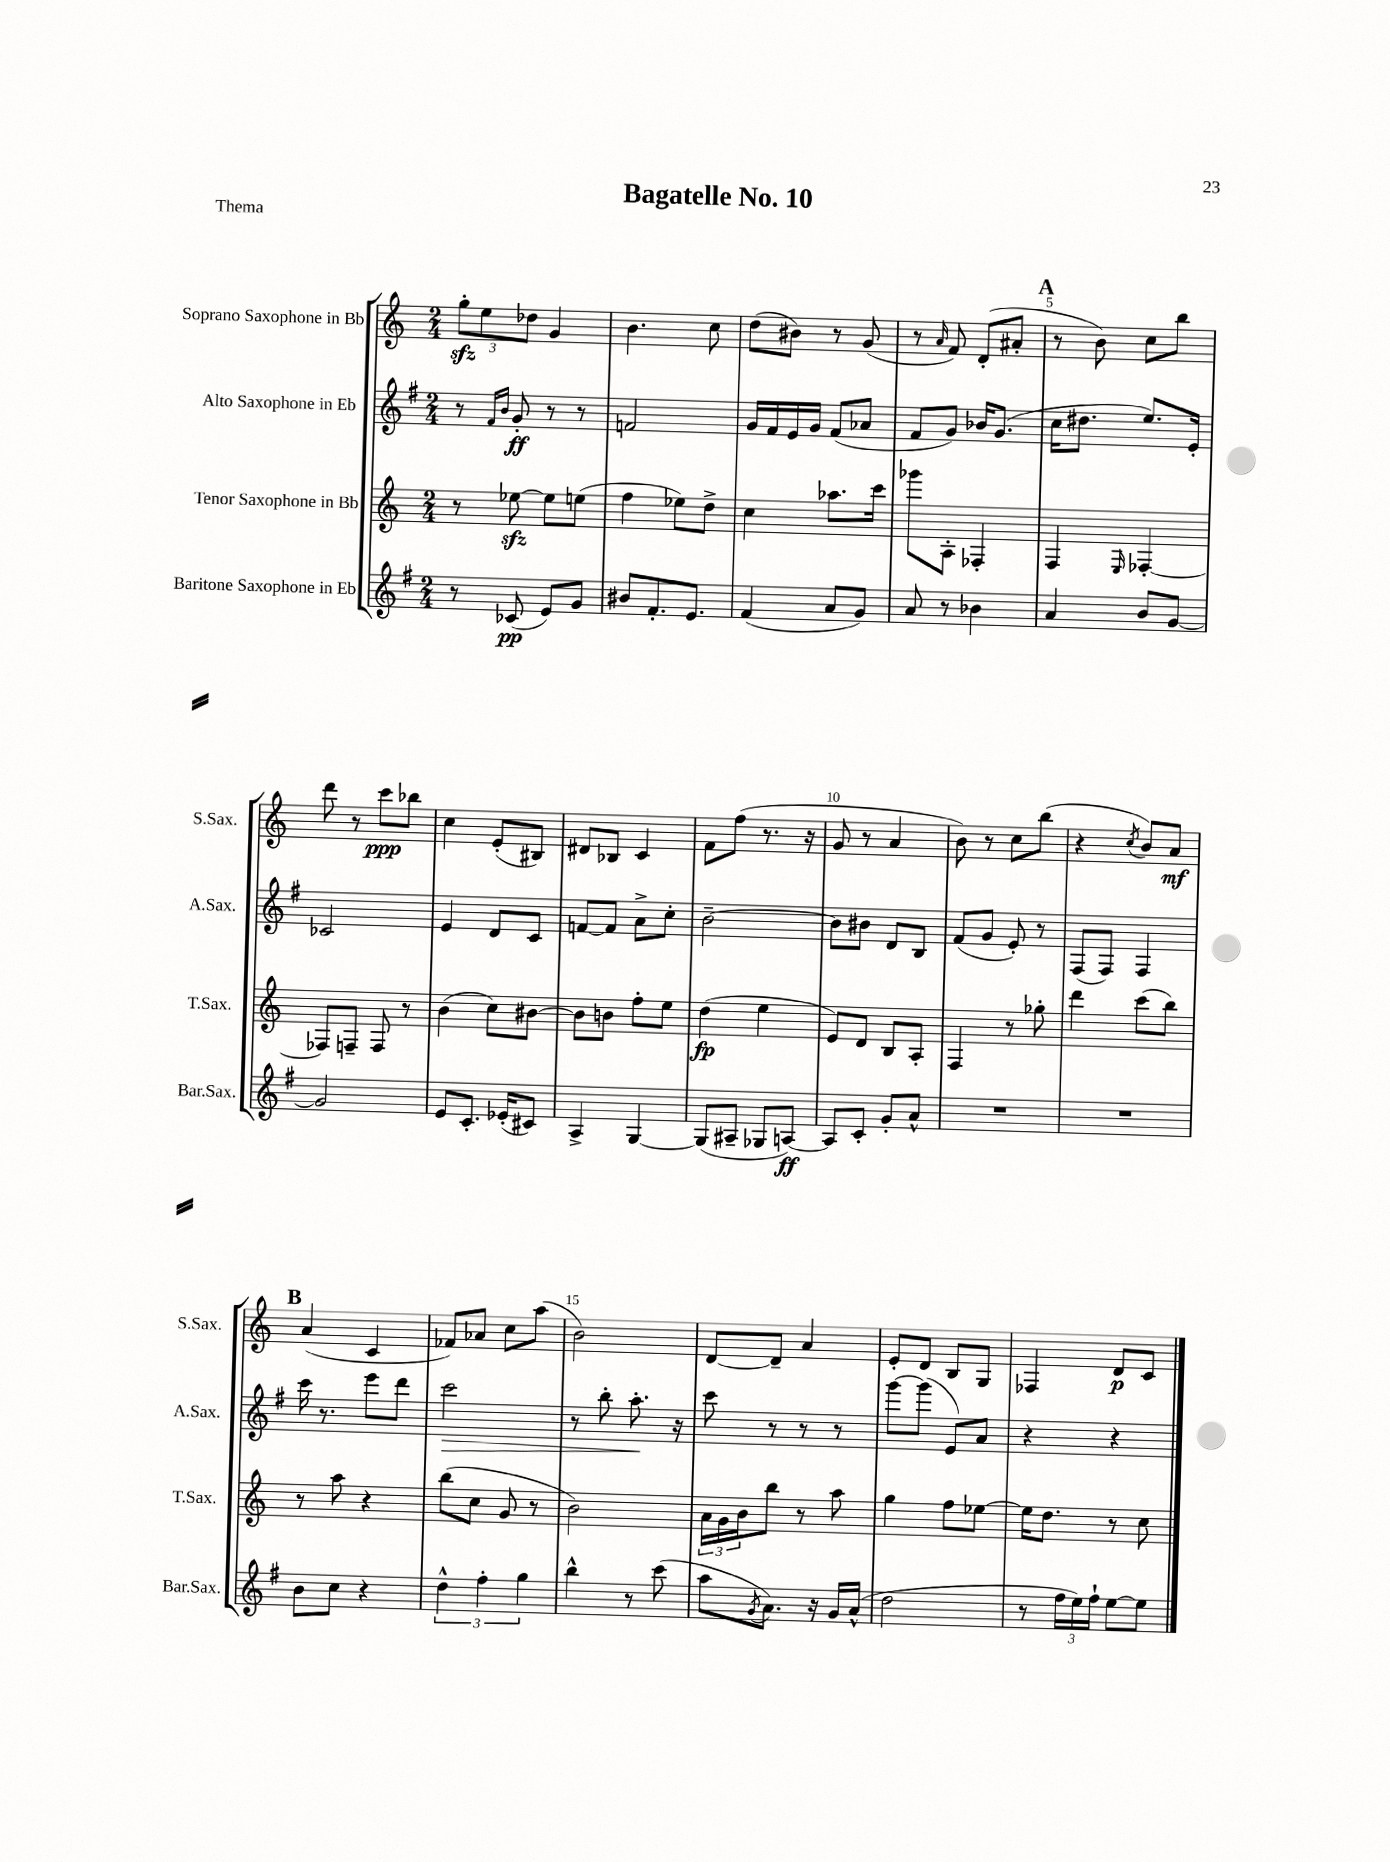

**kern	**kern	**kern	**kern
*staff4	*staff3	*staff2	*staff1
*clefG2	*clefG2	*clefG2	*clefG2
*k[f#]	*k[]	*k[f#]	*k[]
*M2/4	*M2/4	*M2/4	*M2/4
8r	8r	8r	12gg'
.	.	.	12ee
.	.	16qqf#	.
.	.	16qqb	.
(8c-	[8ee-	8g'	.
.	.	.	12dd-
8e)	8ee-]	8r	4g
8g	(8ee	8r	.
=	=	=	=
8b#	4ff	2f	4.b
8.f#'	.	.	.
.	8ee-)	.	.
8.e	.	.	.
.	8dd^	.	8cc
=	=	=	=
(4f#	4cc	16g	(8dd
.	.	16f#	.
.	.	16e	8b#)
.	.	16g	.
8a	8.aa-	(8f#	8r
8g)	.	8a-	(8g
.	16ccc	.	.
=	=	=	=
8a	8ggg-	8f#	8r
.	.	.	16qqa
8r	8A'	8g)	8f)
4b-	4F-'	16b-	(8d'
.	.	(8.g	.
.	.	.	8a#'
=	=	=	=
4a	4F	16cc	8r
.	.	8.dd#	.
.	.	.	8b)
.	16qqE	.	.
8b	[4F-'	8.ee)	8cc
[8g	.	.	8bb
.	.	16e'	.
=	=	=	=
2g]	8F-]	2c-	8ddd
.	8F~	.	8r
.	8F	.	8ccc
.	8r	.	8bb-
=	=	=	=
8e	(4b	4e	4cc
8.c'	.	.	.
.	8cc)	8d	(8e'
(16e-'	.	.	.
8c#)	[8b#	8c	8B#)
=	=	=	=
4A^	8b#]	[8f	8d#
.	8b	8f]	8B-
[4G	8ff'	8a^	4c
.	8ee	8cc'	.
=	=	=	=
(8G]	(4dd	[2b~	8f
8A#~	.	.	(8ff
8G-	4ee	.	8.r
[8A)	.	.	.
.	.	.	16r
=	=	=	=
8A]	8e)	8b]	8g
8c'	8d	8b#	8r
8g'	8B	8d	4a
8a^^	8A'	8B	.
=	=	=	=
2r	4F	(8f#	8b)
.	.	8g	8r
.	8r	8e')	8cc
.	8gg-'	8r	(8bb
=	=	=	=
2r	4ddd	(8F#	4r
.	.	8F#)	.
.	.	.	8qcc
.	(8ccc	4F#	8b)
.	8bb)	.	8a
=	=	=	=
8b	8r	16ccc	(4a
.	.	8.r	.
8cc	8aa	.	.
4r	4r	8eee	4c
.	.	8ddd	.
=	=	=	=
6dd^^	(8bb	2ccc	8f-)
.	8cc	.	8a-
6ff#'	.	.	.
.	8g	.	8cc
6gg	.	.	.
.	8r	.	(8aa
=	=	=	=
4bb^^	2b)	8r	2b)
.	.	8bb'	.
8r	.	8.aa'	.
(8ccc	.	.	.
.	.	16r	.
=	=	=	=
8aa	24a	8ccc	[8d
.	24g	.	.
.	24b	.	.
8qg	.	.	.
8.a)	8bb	8r	8d~]
.	8r	8r	4a
16r	.	.	.
16g	8aa	8r	.
(16a^^	.	.	.
=	=	=	=
2dd	4gg	[8ggg	8e'
.	.	(8ggg]	8d
.	8ff	8e)	8B
.	[8ee-	8a	8G
=	=	=	=
8r	16ee-]	4r	4F-
.	8.dd	.	.
24ff#	.	.	.
24ee)	.	.	.
24ff#`	.	.	.
[8ee	8r	4r	8d
8ee]	8cc	.	8c
==	==	==	==
*-	*-	*-	*-
